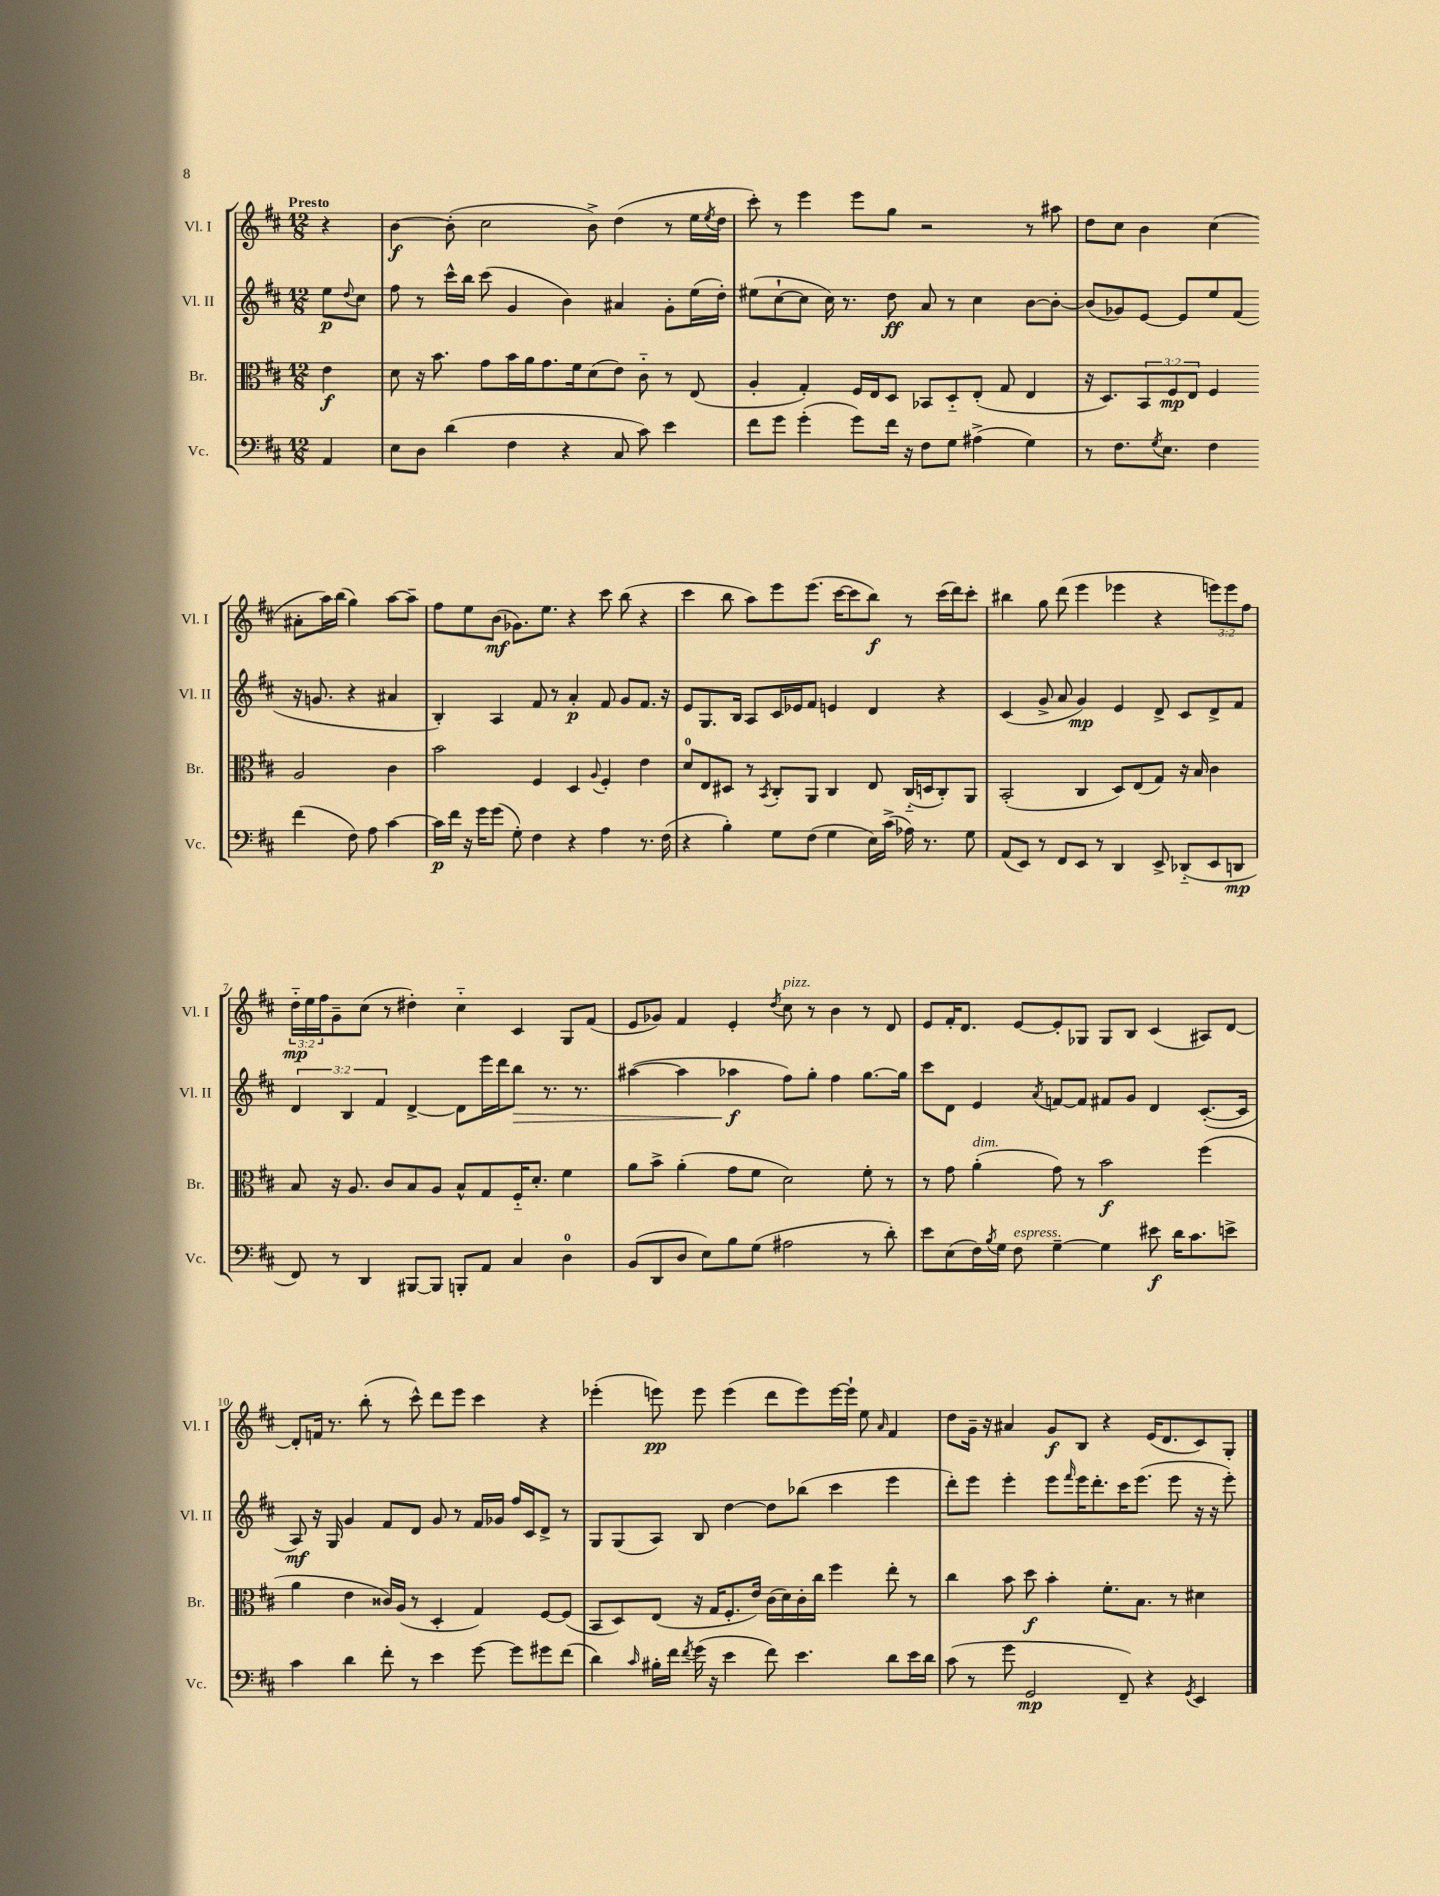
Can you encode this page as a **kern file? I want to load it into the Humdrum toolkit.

**kern	**kern	**kern	**kern
*staff4	*staff3	*staff2	*staff1
*clefF4	*clefC3	*clefG2	*clefG2
*k[f#c#]	*k[f#c#]	*k[f#c#]	*k[f#c#]
*M12/8	*M12/8	*M12/8	*M12/8
4AA/	4e\	8ee\L	4r
.	.	8qqdd/	.
.	.	8cc#\J	.
=	=	=	=
8E\L	8d\	8ff#\	[4b\
8D\J	16r	8r	.
.	8.b\	.	.
(4d\	.	16ccc#^^\LL	(8b'\]
.	.	16bb\JJ	.
.	8g\L	(8ccc#\	2cc#\
4F#\	16b\L	4g/	.
.	16a\J	.	.
.	8.g\	.	.
4r	.	4b\)	.
.	16f#\k	.	.
.	(8d\	.	8b^\)
8C#/	8e\J)	4a#/	(4dd\
8c#\)	8c#'~\	.	.
4e\	8r	8g'\L	8r
.	(8E/	(16ee\L	16ee\LL
.	.	.	8qee/
.	.	16dd'\JJ)	16dd\JJ
=	=	=	=
8f#\L	4A'/	(8ee#\L	8ccc#'\)
8g\J	.	[8cc#`\	8r
(4g'\	4G'/)	8cc#\]J	4eee\
.	.	16cc#\)	.
.	.	8.r	.
8g\L)	16F#/LL	.	8eee\L
.	16E/J	.	.
16f#\Jk	8D/J	8dd\	8gg\J
16r	.	.	.
8F#\L	8BB-/L	8a/	2r
8G\J	8D'~/	8r	.
(4A#^\	(8E'/J	4cc#\	.
.	8G/	.	.
4G\)	4E/	[8b\L	8r
.	.	8b'\_J	8aa#\
=	=	=	=
8r	16r	(8b/]L	8dd\L
.	8.D/L)	.	.
8.F#\L	.	8g-/)	8cc#\J
.	12BB/	[8e/J	4b\
8qG/	.	.	.
8.E\J	.	.	.
.	12F#/	.	.
.	.	8e/]L	.
.	12E/J	.	.
4F#\	4F#/	8ee/	(4cc#\
.	.	(8f#/J	.
(4f#\	2A/	16r	8a#'\L
.	.	8.g/	.
.	.	.	16aa\L)
.	.	.	(16bb\JJ
8F#\)	.	4r	4gg\)
8A\	.	.	.
[4c#\	4c#\	4a#/	[8aa\L
.	.	.	8aa~\]J
=	=	=	=
16c#\]LL	2b\	4B'/)	8ff#\L
16f#\JJ	.	.	.
16r	.	.	8ee\
16g\LK	.	.	.
(8g\J	.	4A/	(8b\J
8G'\)	.	.	8.g-\L)
4F#\	4F#/	8f#/	.
.	.	.	8.ee\J
.	.	8r	.
4r	4D/	4a'/	4r
.	8qqA/	.	.
4A\	4F#'/	8f#/	8ccc#\
.	.	8g/L	(8bb\
8.r	4e\	8.f#/J	4r
(16F#\	.	16r	.
=	=	=	=
4r	8d/L	8e/L	4ccc#\
.	8E/	8.G/	.
4B'\)	8D#/J	.	8bb\
.	.	16B/Jk	.
.	8r	8A/L	8aa\L)
.	8qBB/	.	.
8G\L	8C#'/L	16c#/L	8eee\
.	.	16e-/J	.
(8F#\J	8AA/J	8f#/J	(8.eee\J
4G\	4C#/	4e/	.
.	.	.	[16ccc#\LK
.	.	.	8ccc#\]
16E\LL)	8E/	4d/	8bb\J)
(16c#^\JJ	.	.	.
16A-\)	(16C#'~/LL	.	8r
8.r	16D/J	.	.
.	8C#'/)	4r	(16ccc#\LL
.	.	.	16ddd\J)
8G\	8AA/J	.	8ccc#'\J
=	=	=	=
(8AA/L	(2BB'/	(4c#/	4bb#\
8EE/J)	.	.	.
8r	.	8g^/	8gg\
8FF#/L	.	8a/	(8ddd\
8EE/J	4C#/	4g/)	4eee\
8r	.	.	.
4DD/	8D/L)	4e/	4eee-\
.	(8E/	.	.
8EE^/	8G/J)	8d^/	4r
(8DD-'~/L	16r	8c#/L	.
.	16B/	.	.
8EE/	4c#\	8d^/	12eee\L)
.	.	.	12eee\
8DD/J	.	8f#/J	.
.	.	.	12ff#\J
=	=	=	=
8FF#/)	8B/	6d/	24dd'~\LL
.	.	.	24ee\
.	.	.	24ff#\J
8r	16r	.	8g~\
.	.	6B/	.
.	8.A/	.	.
4DD/	.	.	(8cc#\J
.	.	6f#/	.
.	8c#/L	.	8r
[8BBB#/L	8B/	[4d^/	4dd#'\)
8BBB#/]J	8A/J	.	.
8BBB'/L	8B^^/L	8d\]L	4cc#'~\
8AA/J	8G/	16eee\L	.
.	.	16ddd\J	.
4C#/	16F#'~/K	8bb\J	4c#/
.	8.d'/J	.	.
.	.	8.r	.
4D\	4f#\	.	8G/L
.	.	8.r	.
.	.	.	(8f#/J
=	=	=	=
(8BB/L	8a\L	([4aa#\	8e/L
8DD/	8b^\J	.	8g-/J)
8D/J	(4a'\	4aa#\]	4f#/
8E\L)	.	.	.
8B\	8g\L	4aa-\	4e'/
(8G\J	8f#\J	.	.
.	.	.	8qdd/
2A#\	2d\)	8ff#\L)	8cc#\
.	.	8gg'\J	8r
.	.	4ff#\	4b\
8r	8f#'\	[8.gg\L	8r
8d'\)	8r	.	8d/
.	.	16gg\]Jk	.
=	=	=	=
8e\L	8r	8ccc#\L	8e/L
(8E\	8g\	8d\J	16f#'/K
.	.	.	8.d/J
16F#\L)	(4a'\	4e/	.
8qB/	.	.	.
16G\JJ	.	.	.
8F#\	.	.	[8e/L
.	.	8qa/	.
[4G~\	8g\)	[8f/L	8e'/]
.	8r	8f/]J	8G-/J
4G\]	2b\	8f#/L	8G-/L
.	.	8g/J	8B/J
8e#\	.	4d/	(4c#/
16d\LK	.	.	.
8.c#\	.	.	.
.	(4ff#\	([8.c#'/L	8A#/L)
8e^\J	.	.	[8d/J
.	.	16c#/]Jk	.
=	=	=	=
4c#\	4a\	8A/)	8d'/]L
.	.	16r	16f/Jk
.	.	16G/	8.r
4d\	4e\	4g/	.
.	.	.	(8bb'\
8f#'\	16c##/LL)	8f#/L	8r
.	(16A/JJ	.	.
8r	8r	8d/J	8ccc#^^\)
4e\	4D'/	8g/	8ddd\L
.	.	8r	8eee\J
[8g\	4G/)	16f#/LL	4ccc#\
.	.	16g-/JJ	.
8g\]L	.	16ff#/LL	.
.	.	16c#/J	.
8g#\	[8F#/L	8d^/J	4r
(8f#\J	(8F#/]J	8r	.
=	=	=	=
4d\)	8BB/L	8G/L	(4eee-'\
.	8D/)	(8G/	.
16qqc#/	.	.	.
16B#'\LL	(8E/J	8A/J)	8eee\)
16f#\JJ	.	.	.
8qf#/	.	.	.
(16g\	16r	8B/	8eee\
16r	16G/LK	.	.
4e\	8.F#'/	[4dd\	(4eee\
.	16e/Jk)	.	.
8f#\)	(16c#\LL	8dd\]L	8ddd\L
.	16d\)	.	.
4.e\	16c#'\	(8bb-\J	8eee\)
.	16cc#\JJ	.	.
.	4ff#\	4ccc#\	[16eee\L
.	.	.	16eee`\]JJ
.	.	.	8ee\
.	.	.	16qqa/
8d\L	8ee'\	4eee\	4f#/
16e\L	8r	.	.
16d\JJ	.	.	.
=	=	=	=
(8c#\	4cc#\	8ddd'\L)	8dd\L
8r	.	8eee\J	16g~\Jk
.	.	.	16r
8g\	8b\	4eee'\	4a#/
2GG/	8dd\	.	.
.	4b'\	8eee\L	8g/L
.	.	16qqfff#/	.
.	.	16eee\K	8B/J
.	.	8.ddd'\	.
.	8.f#'\L	.	4r
8FF#~/)	.	16ccc#\K	.
.	8.B\J	(8.eee\J	.
4r	.	.	(16e/LK
.	.	.	8.d/
.	8r	8eee\	.
8qGG/	.	.	.
4EE/	4d#\	16r	8c#/)
.	.	16r	.
.	.	8eee'\)	8G'/J
==	==	==	==
*-	*-	*-	*-
